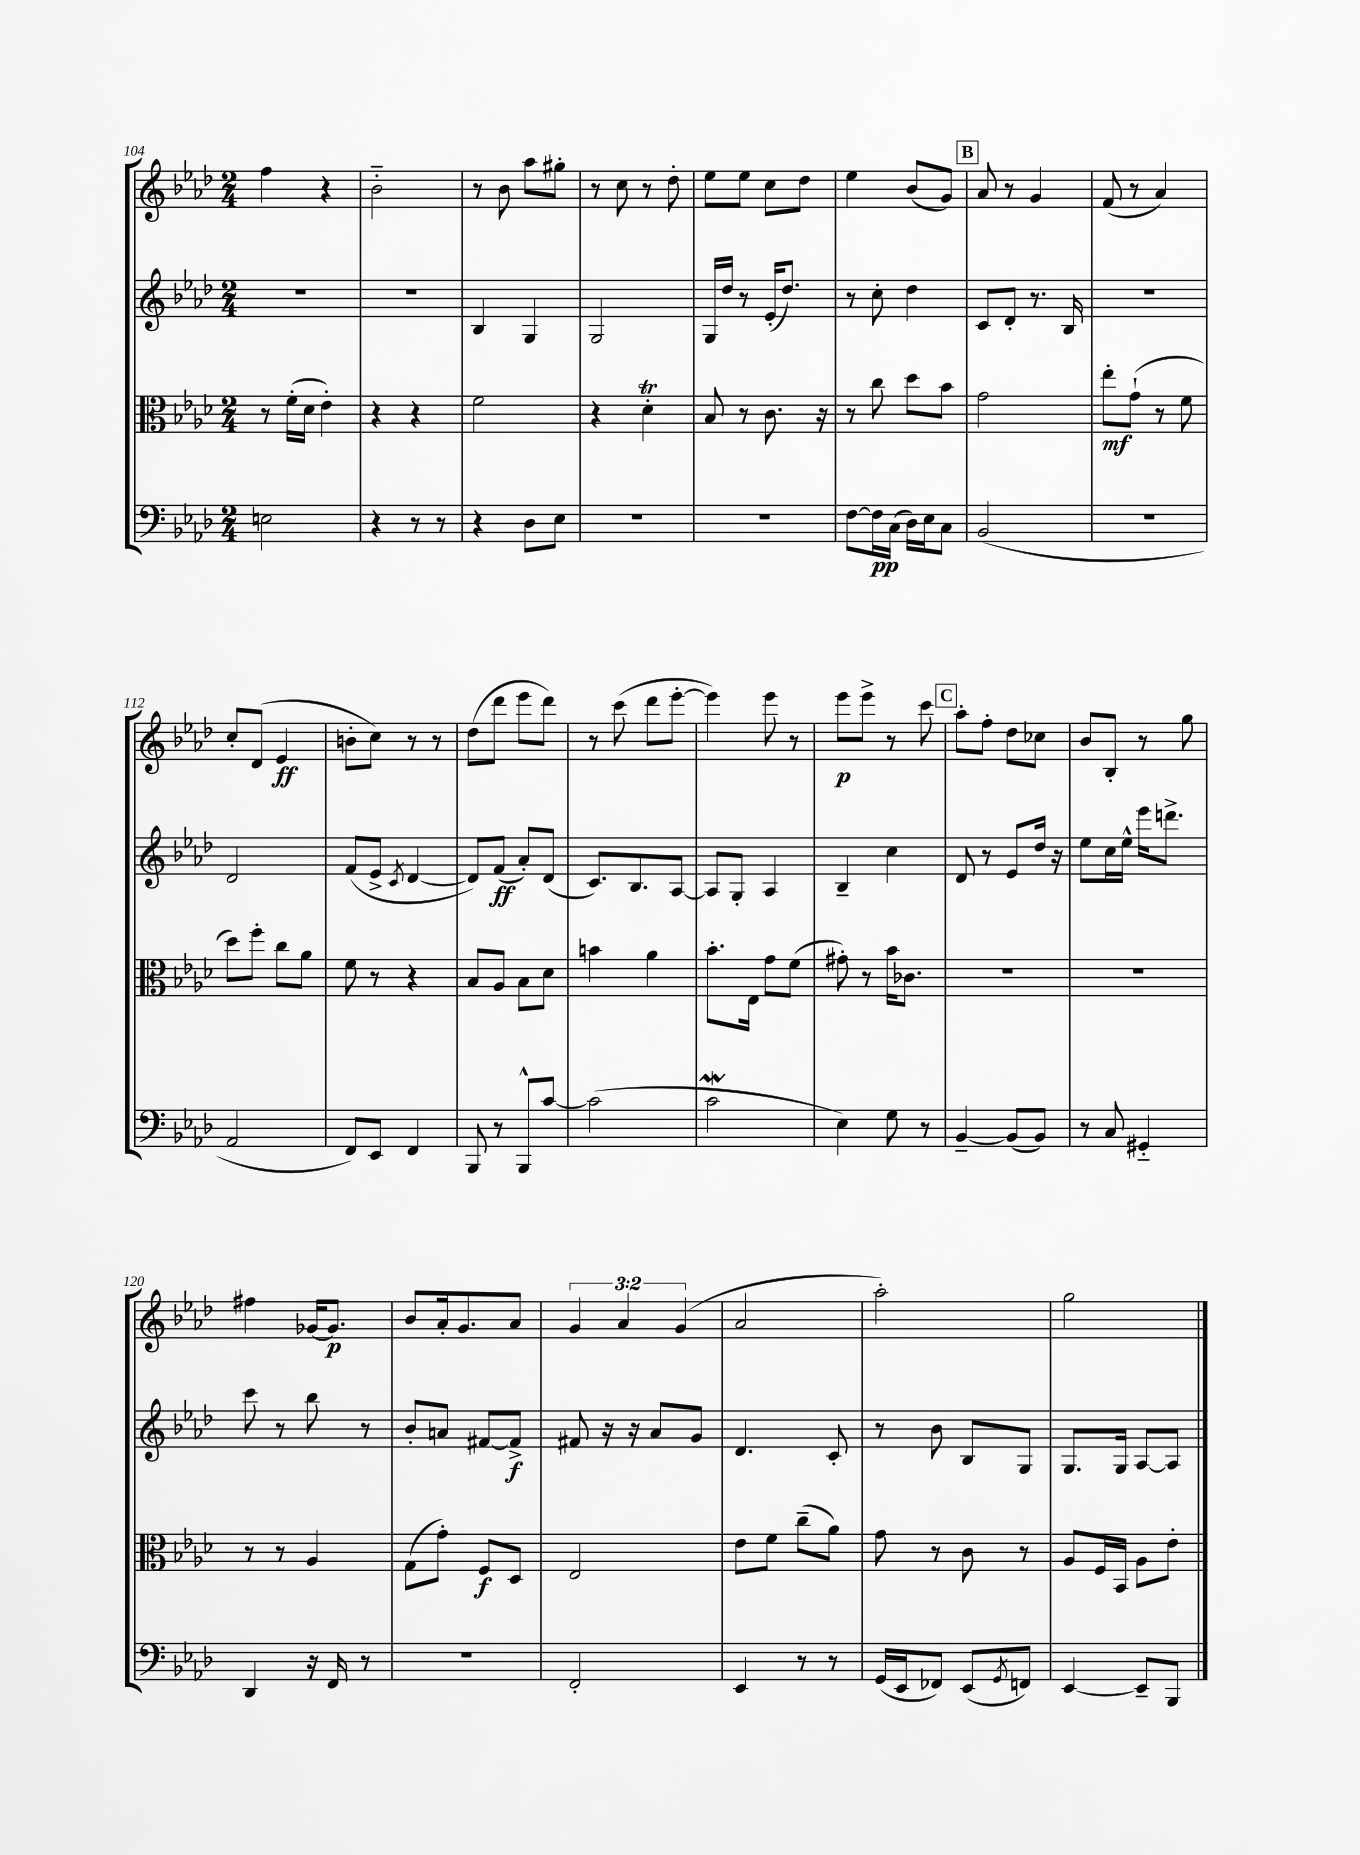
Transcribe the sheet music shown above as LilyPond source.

<<
\new StaffGroup <<
\new Staff = "s0" {
    \clef treble \key aes \major \numericTimeSignature \time 2/4 \override Staff.TupletNumber.text = #tuplet-number::calc-fraction-text
    f''4 r4 |
    bes'2-_ |
    r8 bes'8 aes''8 gis''8-. |
    r8 c''8 r8 des''8-. |
    ees''8 ees''8 c''8 des''8 |
    ees''4 bes'8( g'8) |
    \mark \markup { \box "B" } aes'8 r8 g'4 |
    f'8( r8 aes'4) |
    c''8-. des'8( ees'4\ff |
    b'8-. c''8) r8 r8 |
    des''8( des'''8 ees'''8 des'''8) |
    r8 c'''8( des'''8 ees'''8~-. |
    ees'''4) ees'''8 r8 |
    ees'''8\p ees'''8-> r8 c'''8 |
    \mark \markup { \box "C" } aes''8-. f''8-. des''8 ces''8 |
    bes'8 bes8-. r8 g''8 |
    fis''4 ges'16~ ges'8.\p |
    bes'8 aes'16-. g'8. aes'8 |
    \tuplet 3/2 { g'4 aes'4 g'4( } |
    aes'2 |
    aes''2-.) |
    g''2 \bar "|." |
}
\new Staff = "s1" {
    \clef treble \key aes \major \numericTimeSignature \time 2/4
    R2 |
    R2 |
    bes4 g4 |
    g2 |
    g16 des''16 r8 ees'16-.( des''8.) |
    r8 c''8-. des''4 |
    \mark \markup { \box "B" } c'8 des'8-. r8. bes16 |
    R2 |
    des'2 |
    f'8( ees'8-> \acciaccatura { c'8 } des'4~ |
    des'8) f'8\ff( aes'8-.) des'8( |
    c'8.) bes8. aes8~ |
    aes8 g8-. aes4 |
    bes4-- c''4 |
    \mark \markup { \box "C" } des'8 r8 ees'8 des''16 r16 |
    ees''8 c''16 ees''16-^ ees'''16 d'''8.-> |
    c'''8 r8 bes''8 r8 |
    bes'8-. a'8 fis'8~ fis'8->\f |
    fis'8 r16 r16 aes'8 g'8 |
    des'4. c'8-. |
    r8 bes'8 bes8 g8 |
    g8. g16 aes8~ aes8 \bar "|." |
}
\new Staff = "s2" {
    \clef alto \key aes \major \numericTimeSignature \time 2/4
    r8 f'16-.( des'16 ees'4-.) |
    r4 r4 |
    f'2 |
    r4 des'4-.\trill |
    bes8 r8 c'8. r16 |
    r8 c''8 des''8 bes'8 |
    \mark \markup { \box "B" } g'2 |
    ees''8-.\mf g'8-!( r8 f'8 |
    des''8) f''8-. c''8 aes'8 |
    f'8 r8 r4 |
    bes8 aes8 bes8 des'8 |
    b'4 aes'4 |
    bes'8.-. ees16 g'8 f'8( |
    gis'8-.) r8 bes'16 ces'8. |
    \mark \markup { \box "C" } R2 |
    R2 |
    r8 r8 aes4 |
    g8( g'8-.) f8\f des8 |
    ees2 |
    ees'8 f'8 c''8--( aes'8) |
    g'8 r8 c'8 r8 |
    aes8 f16 bes,16 aes8 ees'8-. \bar "|." |
}
\new Staff = "s3" {
    \clef bass \key aes \major \numericTimeSignature \time 2/4
    e2 |
    r4 r8 r8 |
    r4 des8 ees8 |
    R2 |
    R2 |
    f8~ f16\pp c16( des16) ees16 c8 |
    \mark \markup { \box "B" } bes,2( |
    R2 |
    aes,2 |
    f,8) ees,8 f,4 |
    bes,,8 r8 bes,,8-^ c'8~ |
    c'2( |
    c'2\mordent |
    ees4) g8 r8 |
    \mark \markup { \box "C" } bes,4~-- bes,8( bes,8) |
    r8 c8 gis,4-_ |
    des,4 r16 f,16 r8 |
    R2 |
    f,2-. |
    ees,4 r8 r8 |
    g,16( ees,16 fes,8) ees,8( \acciaccatura { g,8 } f,8) |
    ees,4~ ees,8-- bes,,8 \bar "|." |
}
>>
>>
\layout { \context { \Score currentBarNumber = #104 } }
